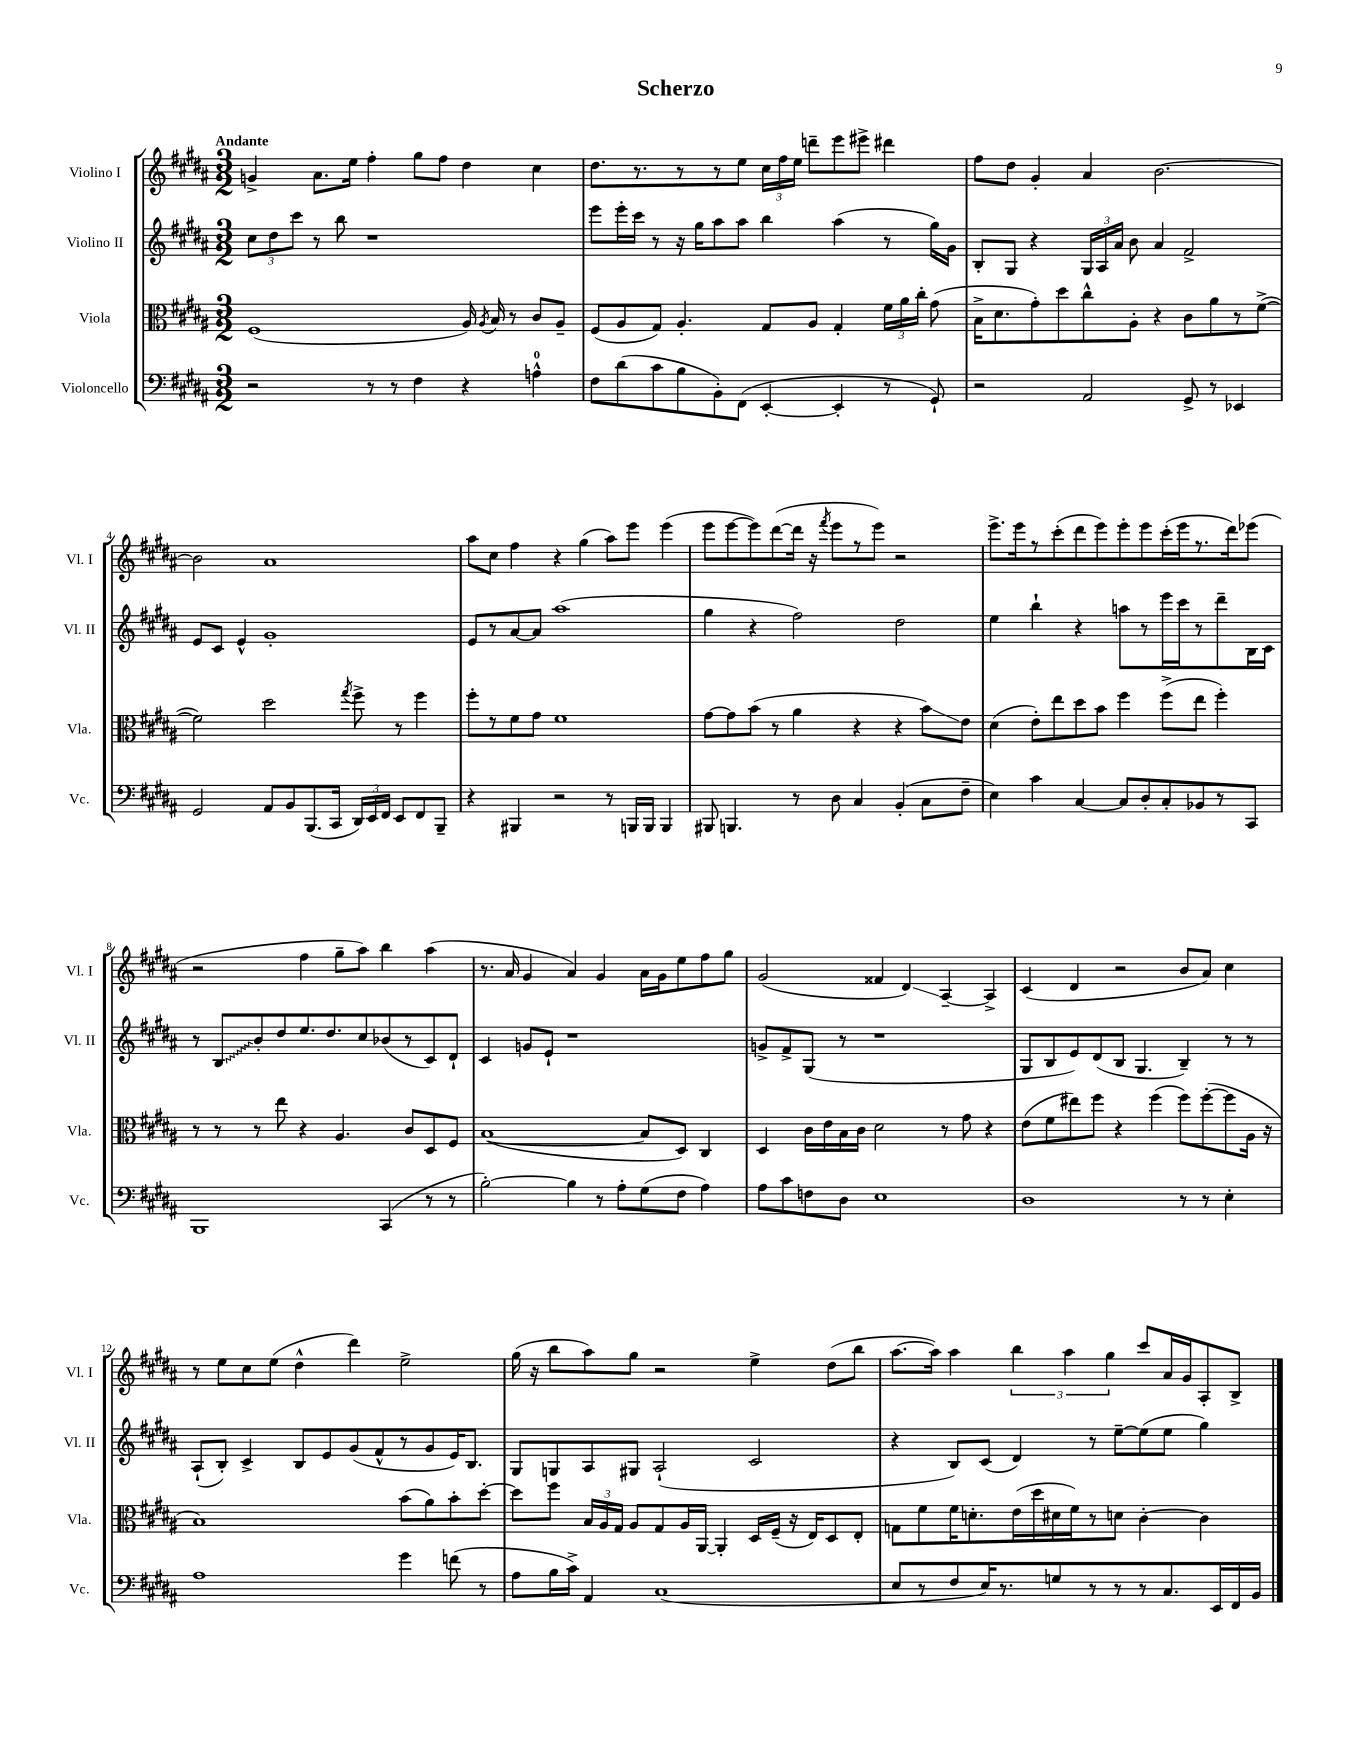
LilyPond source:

\header { title = "Scherzo" }
<<
\new StaffGroup <<
\new Staff = "s0" \with { instrumentName = "Violino I" shortInstrumentName = "Vl. I" } {
    \clef treble \key b \major \numericTimeSignature \time 3/2 \tempo "Andante"
    \autoBeamOff g'4-> ais'8.[ e''16] fis''4-. gis''8[ fis''8] dis''4 cis''4 |
    dis''8.[ r8. r8 r8 e''8] \tuplet 3/2 { cis''16[ fis''16 e''16] } d'''8[-- e'''8 eis'''8]-> dis'''4 |
    fis''8[ dis''8] gis'4-. ais'4 b'2.~ |
    b'2 ais'1 |
    ais''8[ cis''8] fis''4 r4 gis''4( ais''8[) e'''8] e'''4( |
    e'''8[ e'''8~ e'''8) dis'''8~( dis'''16] r16 \acciaccatura { fis'''8 } e'''8[ r8 e'''8]) r2 |
    e'''8.[-> e'''16 r8 cis'''8-.( dis'''8 e'''8) e'''8-. e'''8 cis'''16-.( e'''16 r8. dis'''16) ees'''8]( |
    r2 fis''4 gis''8[-- ais''8]) b''4 ais''4( |
    r8. ais'16 gis'4 ais'4) gis'4 ais'16[ gis'16 e''8 fis''8 gis''8] |
    gis'2( fisis'4 dis'4\glissando) ais4~-- ais4-> |
    cis'4( dis'4 r2 b'8[ ais'8]) cis''4 |
    r8 e''8[ cis''8 e''8]( dis''4-^ dis'''4) e''2-> |
    gis''16( r16 b''8[ ais''8) gis''8] r2 e''4-> dis''8[( b''8] |
    ais''8.[~ ais''16]) ais''4 \tuplet 3/2 { b''4 ais''4 gis''4 } cis'''8[ ais'16 gis'16 ais8-. b8]-> \bar "|." |
}
\new Staff = "s1" \with { instrumentName = "Violino II" shortInstrumentName = "Vl. II" } {
    \clef treble \key b \major \numericTimeSignature \time 3/2
    \autoBeamOff \tuplet 3/2 { cis''8[ dis''8 cis'''8] } r8 b''8 r1 |
    e'''8[ e'''16-. cis'''16] r8 r16 gis''16[ ais''8 ais''8] b''4 ais''4( r8 gis''16[) gis'16] |
    b8[-. gis8] r4 \tuplet 3/2 { gis16[ ais16 ais'16] } b'8 ais'4 fis'2-> |
    e'8[ cis'8] e'4-^ gis'1-. |
    e'8[ r8 ais'8~ ais'8] ais''1( |
    gis''4 r4 fis''2) dis''2 |
    e''4 b''4-! r4 a''8[ r8 e'''16 cis'''16 r8 dis'''8-- b16 cis'16] |
    r8 \once \override Glissando.style = #'zigzag b8[\glissando b'8-. dis''8 e''8. dis''8. cis''8 bes'8( r8 cis'8) dis'8]-! |
    cis'4 g'8[ e'8]-! r1 |
    g'8[-> fis'8-> gis8]( r8 r1 |
    gis8[ b8 e'8) dis'8( b8] gis4. b4--) r8 r8 |
    ais8[-!( b8]-.) cis'4-> b8[ e'8 gis'8( fis'8-^ r8 gis'8 e'16) b8.] |
    gis8[ g8 ais8 gis8] ais2-!( cis'2 |
    r4 b8[) cis'8]( dis'4) r8 e''8[~-- e''8( e''8] gis''4) \bar "|." |
}
\new Staff = "s2" \with { instrumentName = "Viola" shortInstrumentName = "Vla." } {
    \clef alto \key b \major \numericTimeSignature \time 3/2
    \autoBeamOff fis1( ais16) \acciaccatura { ais8 } b16 r8 cis'8[ ais8]-- |
    fis8[( ais8 gis8]) ais4.-. gis8[ ais8] gis4-. \tuplet 3/2 { fis'16[ ais'16 cis''16]-. } gis'8( |
    b16[-> dis'8. gis'8-.) dis''8 cis''8-^ ais8]-. r4 cis'8[ ais'8 r8 fis'8]~->( |
    fis'2) dis''2 \acciaccatura { gis''8 } fis''8-> r8 fis''4 |
    fis''8[-. r8 fis'8 gis'8] fis'1 |
    gis'8[~ gis'8 b'8]( r8 ais'4 r4 r4 b'8[\glissando) e'8] |
    dis'4( e'8[-.) e''8 dis''8 b'8] fis''4 fis''8[->( e''8] fis''4-.) |
    r8 r8 r8 e''8 r4 ais4. cis'8[ dis8 fis8] |
    b1~( b8[ dis8]) cis4 |
    dis4 cis'16[ e'16 b16 cis'16] dis'2 r8 gis'8 r4 |
    e'8[( fis'8 eis''8) fis''8] r4 fis''4( fis''8[) fis''8~-.( fis''8 ais16] r16 |
    b1) b'8[( ais'8) b'8-. dis''8]~-. |
    dis''8[ fis''8] \tuplet 3/2 { b16[ ais16 gis16] } ais8[ gis8 ais16 ais,16]~ ais,4-. dis16[ fis16]--( r16 e16[) dis8 e8]-. |
    g8[ fis'8 fis'16 d'8.-. e'16( dis''16 dis'16 fis'16) r8 d'8] cis'4~-. cis'4 \bar "|." |
}
\new Staff = "s3" \with { instrumentName = "Violoncello" shortInstrumentName = "Vc." } {
    \clef bass \key b \major \numericTimeSignature \time 3/2
    \autoBeamOff r2 r8 r8 fis4 r4 a4-0-^ |
    fis8[ dis'8( cis'8 b8 b,8-.) fis,8]( e,4~-. e,4-. r8 gis,8-!) |
    r2 ais,2 gis,8-> r8 ees,4 |
    gis,2 ais,8[ b,8 b,,8.( cis,16] \tuplet 3/2 { dis,16[) e,16 fis,16] } e,8[ fis,8 b,,8]-- |
    r4 bis,,4 r2 r8 b,,16[ b,,16] b,,4 |
    bis,,8 b,,4. r8 dis8 cis4 b,4-.( cis8[ fis8]-- |
    e4) cis'4 cis4~ cis8[ dis8-. cis8-. bes,8 r8 cis,8] |
    b,,1 cis,4( r8 r8 |
    b2~-.) b4 r8 ais8[-. gis8( fis8] ais4) |
    ais8[ cis'8 f8 dis8] e1 |
    dis1 r8 r8 e4-. |
    ais1 gis'4 f'8( r8 |
    ais8[ b16 cis'16]->) ais,4 cis1( |
    e8[ r8 fis8 e16) r8. g8 r8 r8 r8 cis8. e,16 fis,16 b,16] \bar "|." |
}
>>
>>
